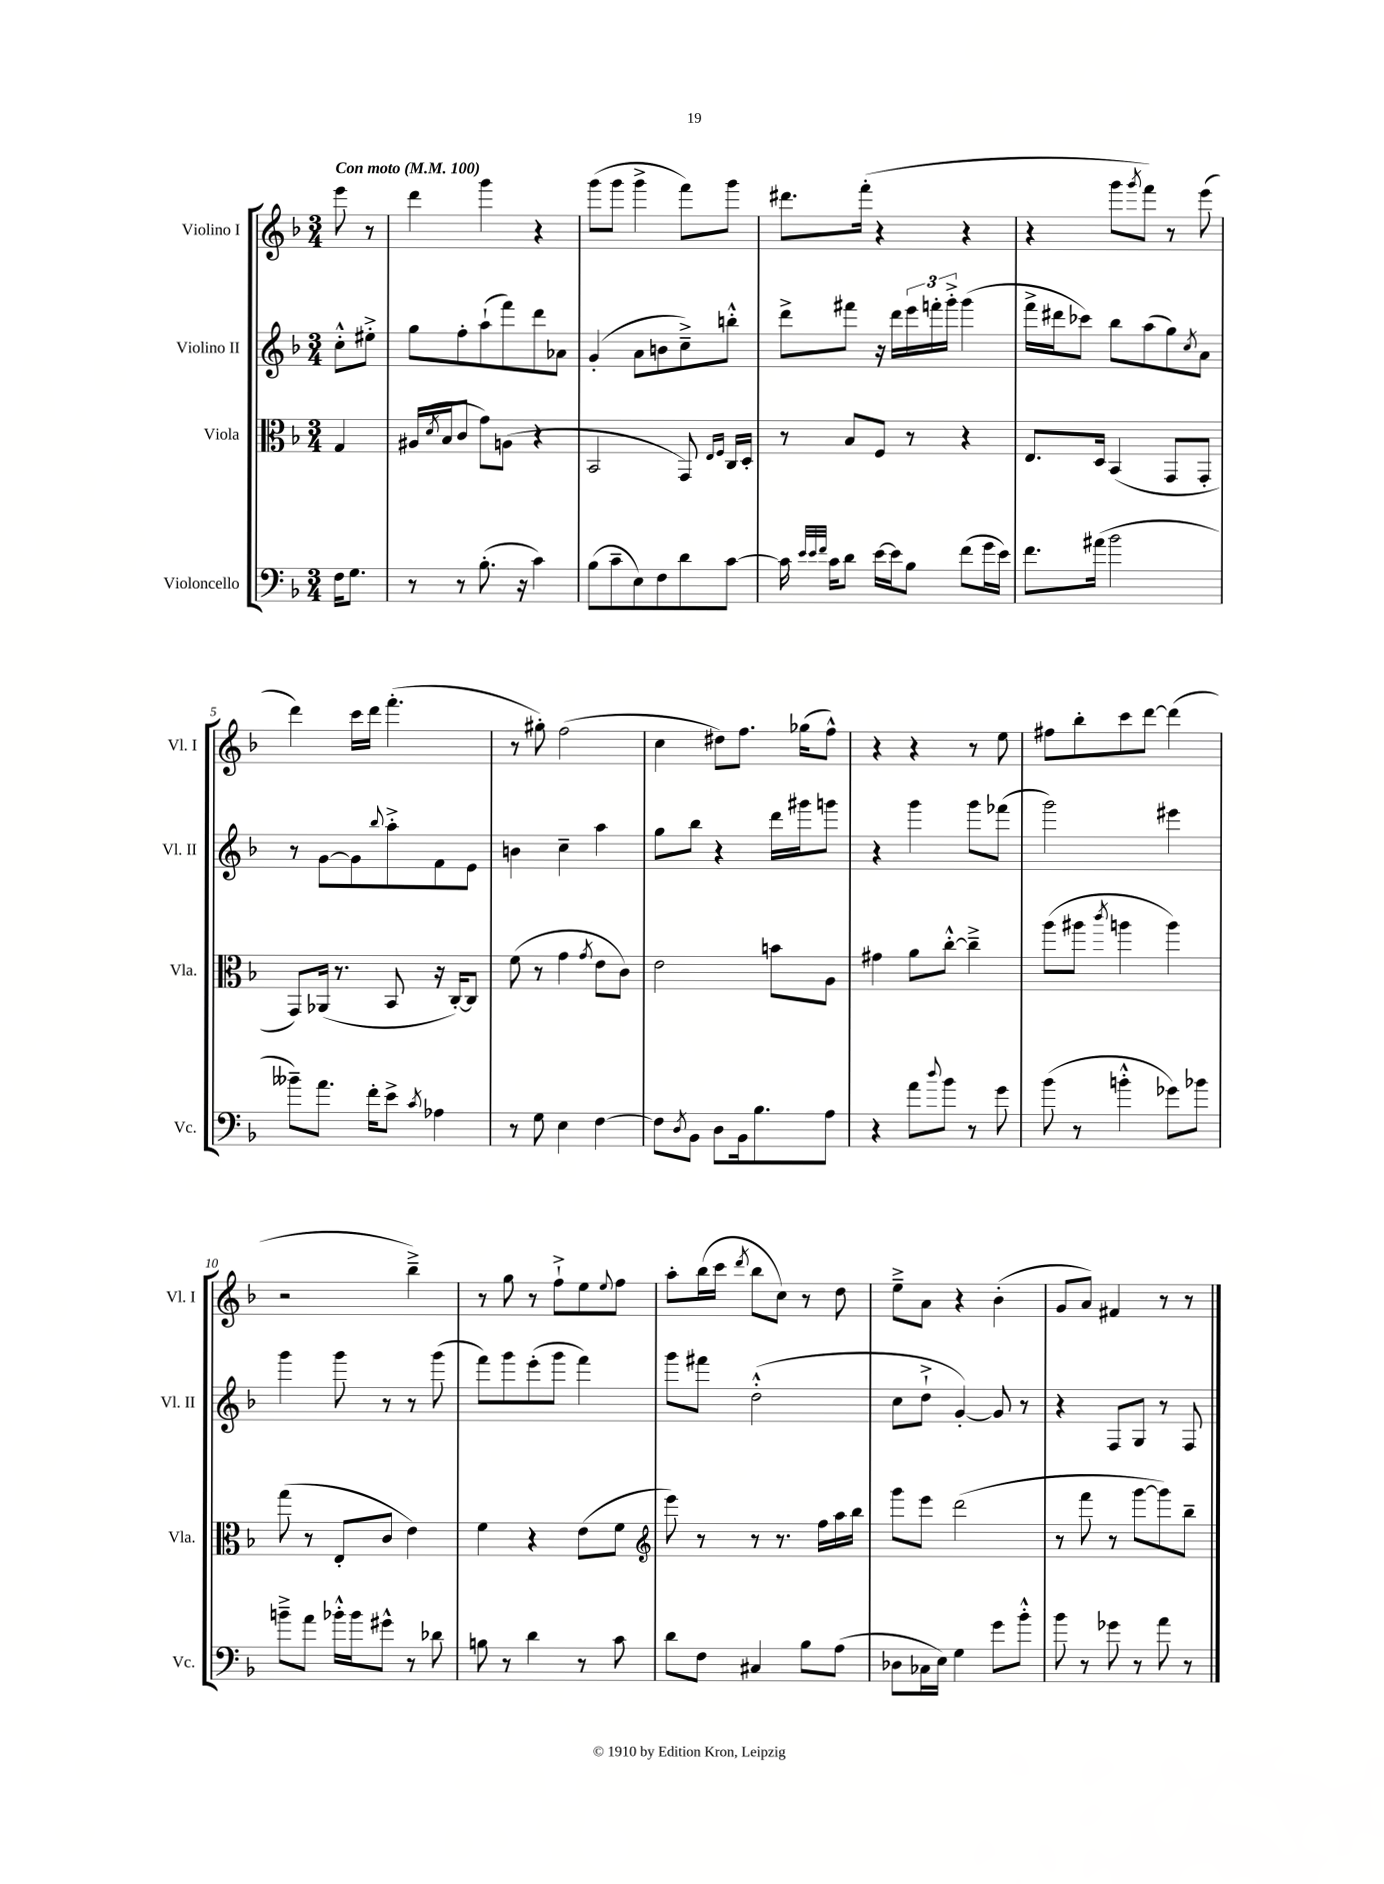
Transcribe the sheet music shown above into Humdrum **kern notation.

**kern	**kern	**kern	**kern
*part4	*part3	*part2	*part1
*staff4	*staff3	*staff2	*staff1
*I"Violoncello	*I"Viola	*I"Violino II	*I"Violino I
*I'Vc.	*I'Vla.	*I'Vl. II	*I'Vl. I
*clefF4	*clefC3	*clefG2	*clefG2
*k[b-]	*k[b-]	*k[b-]	*k[b-]
*M3/4	*M3/4	*M3/4	*M3/4
*MM100	*MM100	*MM100	*MM100
=	=	=	=
!	!	!	!LO:TX:a:B:t=Con moto
16F\KL	4G/	8cc'^^\L	8eee\
8.G\J	.	.	.
.	.	8ee#X'^\J	8r
=1	=1	=1	=1
8r	(16A#X/LL	8gg\L	4ddd\
.	8qd/	.	.
.	16B-/J	.	.
8r	8c/J	8ff'\	.
(8.B-'\	8g\L)	(8aa`\	4ggg\
.	(8An\J	8fff\)	.
16r	.	.	.
4c\)	4r	8ddd\	4r
.	.	8a-X\J	.
=2	=2	=2	=2
(8B-\L	2BB-/	(4g'/	(8ggg\L
8c~\	.	.	8ggg\J
8E\)	.	8a\L	4ggg^\
8F\	.	8bn\	.
8d\	8GG/)	8cc~^\)	8fff\L)
.	16qqE/LL	.	.
.	16qqF/JJ	.	.
[8c\J	16C/LL	8bbn'^^\J	8ggg\J
.	16D'/JJ	.	.
=3	=3	=3	=3
16c\]	8r	8ddd^\L	8.ddd#X\L
32qqe/LLL	.	.	.
32qqe/	.	.	.
32qqf/JJJ	.	.	.
16c\KL	.	.	.
8d\J	8B-/L	8fff#X\J	.
.	.	.	(16fff'\Jk
[16e\LL	8F/J	16r	4r
16e\J]	.	16ddd\LL	.
8B-\J	8r	24eee\	.
.	.	24fffn'\	.
.	.	24ggg'^\JJ	.
(8f\L	4r	(4ggg\	4r
16g\L	.	.	.
16e\JJ)	.	.	.
=4	=4	=4	=4
8.f\L	8.E/L	16fff^\LL	4r
.	.	16ddd#X\J	.
.	.	8ccc-X\J)	.
(16a#X\Jk	16D/Jk	.	.
2b-\	(4BB-/	8bb-\L	8ggg\L
.	.	.	8qggg/
.	.	(8aa\	8fff\J)
.	8GG/L	8gg\)	8r
.	.	8qcc/	.
.	8GG'/J	8a\J	(8eee\
!!LO:LB:g=z
=5	=5	=5	=5
8b--X~\L)	8GG/L)	8r	4ddd\)
8.a\J	(16AA-X/Jk	[8g\L	.
.	8.r	.	.
.	.	8g\]	16ccc\LL
16f'\KL	.	.	16ddd\JJ
.	.	8qqbb-/	.
8e^\J	8BB-/	8aa'^\	(4.fff'\
8qc/	.	.	.
4A-X\	16r	8f\	.
.	[16C'/KL)	.	.
.	8C/J]	8e\J	.
=6	=6	=6	=6
8r	(8f\	4bn\	8r
8G\	8r	.	8gg#X'\)
4E\	4g\	4cc~\	(2ff\
.	8qg/	.	.
[4F\	8e\L	4aa\	.
.	8c\J)	.	.
=7	=7	=7	=7
8F\L]	2e\	8gg\L	4cc\
8qD/	.	.	.
8BB-\J	.	8bb-\J	.
8D\L	.	4r	8dd#X\L)
16BB-\k	.	.	8.ff\J
8.B-\	.	.	.
.	8bn\L	16ddd\LL	.
.	.	16ggg#X\J	(16gg-X\KL
8A\J	8A\J	8gggn\J	8ff^^\J)
=8	=8	=8	=8
4r	4g#X\	4r	4r
8a\L	8a\L	4ggg\	4r
8qqdd/	.	.	.
8b-\J	[8cc'^^\J	.	.
8r	4cc~^\]	8ggg\L	8r
8g\	.	(8fff-X\J	8ee\
=9	=9	=9	=9
(8b-\	(8aa\L	2ggg\)	8ff#X\L
8r	8aa#X\J	.	8bb-'\
.	8qccc/	.	.
4bn'^^\	4aan\	.	8ccc\
.	.	.	[8ddd\J
8g-X\L)	4aa\)	4eee#X\	(4ddd\]
8b-X\J	.	.	.
!!LO:LB:g=z
=10	=10	=10	=10
8bn~^\L	(8gg\	4ggg\	2r
8a\J	8r	.	.
16b-X'^^\LL	8E'/L	8ggg\	.
16b-\J	.	.	.
8g#X^^\J	8c/J	8r	.
8r	4e\)	8r	4bb-~^\)
8d-X\	.	(8ggg\	.
=11	=11	=11	=11
8Bn\	4f\	8fff\L)	8r
8r	.	8ggg\	8gg\
4d\	4r	(8eee'\	8r
.	.	8ggg\J	8ff`^\L
8r	(8e\L	4fff\)	8ee\
.	.	.	8qqee/
8c\	8f\J	.	8ff\J
=12	=12	=12	=12
*	*clefG2	*	*
8d\L	8eee\)	8ggg\L	8aa'\L
8F\J	8r	8fff#X\J	(16bb-\L
.	.	.	16ccc\JJ
.	.	.	8qddd/
4C#X/	8r	(2dd'^^\	8bb-\L
.	8.r	.	8cc\J)
8B-\L	.	.	8r
.	16ff\LL	.	.
(8A\J	16aa\	.	8dd\
.	16bb-\JJ	.	.
=13	=13	=13	=13
8D-X\L	8ggg\L	8cc\L	8ee~^\L
16C-X\L	8eee\J	8dd`^\J	8a\J
16E\JJ)	.	.	.
4G\	(2ddd\	[4g'/)	4r
8g\L	.	8g/]	(4b-'\
8b-'^^\J	.	8r	.
=14	=14	=14	=14
8b-\	8r	4r	8g/L
8r	8fff\	.	8a/J)
8g-X\	8r	8F/L	4f#X/
8r	[8ggg\L	8G/J	.
8a\	8ggg\])	8r	8r
8r	8bb-~\J	8F/	8r
==	==	==	==
*-	*-	*-	*-
